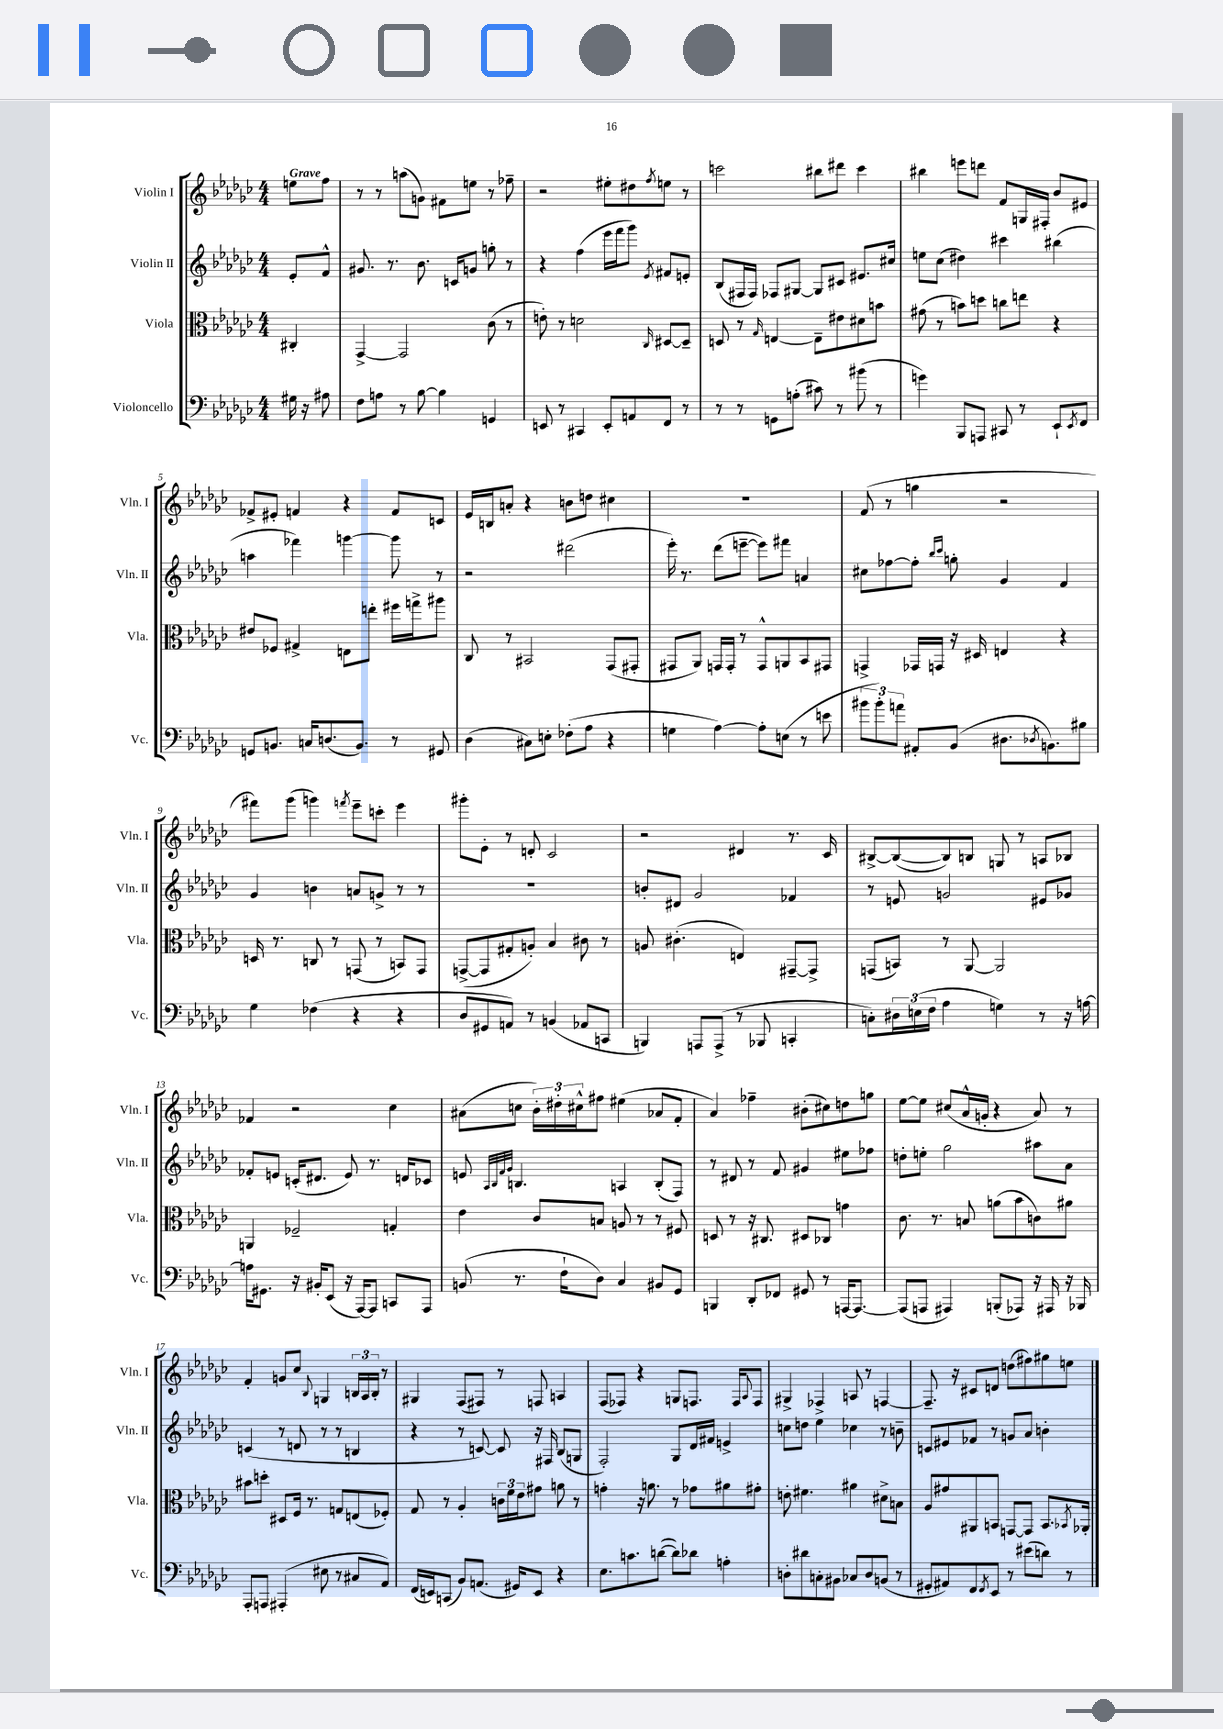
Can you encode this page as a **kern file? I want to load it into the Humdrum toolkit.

**kern	**kern	**kern	**kern
*staff4	*staff3	*staff2	*staff1
*clefF4	*clefC3	*clefG2	*clefG2
*k[b-e-a-d-g-c-]	*k[b-e-a-d-g-c-]	*k[b-e-a-d-g-c-]	*k[b-e-a-d-g-c-]
*M4/4	*M4/4	*M4/4	*M4/4
16G#	4C#'	8e-'	8ee
16r	.	.	.
8A#	.	8f^^	8ff
=	=	=	=
8F	[4GG-^	8.g#	8r
8A	.	.	8r
.	.	8.r	.
8r	2GG-]	.	(8aa
[8B-	.	8.b-	8g)
4B-]	.	.	8f#
.	.	16c	.
.	.	8g	8ee
4GG	(8c-	8gg'	8r
.	8r	8r	8ff-~
=	=	=	=
8EE	8e')	4r	2r
8r	8r	.	.
4CC#	2d	(4ff	.
8EE'	.	16eee-	8ee#'
.	.	16fff	.
8AA	.	8ggg-)	8dd#
.	16qqC-	8qe-	8qff
8FF	[8D#	8f#	8ee
8r	8D#~]	8e'	8r
=	=	=	=
8r	8D	(8B-	2ccc
8r	8r	16F#	.
.	.	16F#)	.
.	16qqG-	.	.
8GG	[4E	8F-	.
(8A'	.	[8G#	.
8c#)	8E~]	8G#]	8bb#
8r	8e#	8c#	8ddd#
(8b#	8d#	8.e#	4ccc
8r	8b	.	.
.	.	16cc#	.
=	=	=	=
4g)	(8g#	8ee	4bb#
.	8r	(8cc-	.
8BBB-	8b)	4dd#)	8eee
8AAA	8dd	.	8ddd
8CC#	8cc	4ccc#	8f
8r	8ee	.	16G
.	.	.	16F#'
8EE-`	4r	(4bb#	8b-
8qEE-	.	.	.
8FF	.	.	8e#
=	=	=	=
8GG	8e#	4aa	8f-^
8.BB	8F-	.	8e#'
.	4G#^	4fff-)	4f
16C	.	.	.
(8.D	.	.	.
.	8E	[4ggg	4r
8.BB)	.	.	.
.	8ee'	.	.
8r	16ff#	8ggg]	8f
.	16gg^	.	.
8GG#	8aa#	8r	8c
=	=	=	=
(4D-	8C-	2r	16e-
.	.	.	16B
.	8r	.	8a'
8C#)	2BB#	.	4r
8E'	.	.	.
(8F-'	.	(2ddd#	8b
8A-	.	.	8dd
4r	(8GG-	.	4cc#
.	8GG#'	.	.
=	=	=	=
4G	8GG#	16eee-')	1r
.	.	8.r	.
.	8AA-)	.	.
[4A-)	16GG	(8ddd-	.
.	16GG'	.	.
.	8r	[8eee~	.
8A-']	8GG^^	8eee])	.
(8E	8AA	8fff#	.
8r	8BB-	4a	.
8e	8GG#	.	.
=	=	=	=
12b#	4GG^	8cc#	(8f
12b#')	.	.	.
.	.	[8ff-	8r
12a	.	.	.
8AA#'	16GG-	8ff-']	4gg
.	16GG	.	.
.	.	16qqbb-	.
.	.	16qqccc-	.
(8BB-	16r	8gg'	.
.	16D#	.	.
8.D#	4E	4g-	2r
8qD-	.	.	.
8.BB)	.	.	.
.	4r	4f	.
8B#	.	.	.
=	=	=	=
4G-	16D	4g-	8fff#)
.	8.r	.	.
.	.	.	(8ggg-
(4F-	8C	4b	4ggg)
.	8r	.	.
.	.	.	8qfff
4r	(8GG	8a	8eee-~
.	8r	8g^	8ccc'
4r	8BB)	8r	4eee-
.	8GG	8r	.
=	=	=	=
8D-	([8GG^	1r	8ggg#'
8GG#	8GG]	.	8e-'
8AA)	8G#'	.	8r
8r	8A')	.	8d'
(4BB	4B-	.	2c-
8AA-	8c#	.	.
8CC	8r	.	.
=	=	=	=
4BBB)	8A	8b'	2r
.	(4.c#'	8d#	.
8AAA	.	2g-	.
(8AAA^	.	.	.
8r	4E)	.	4d#
8BBB-	.	.	.
4CC'	[8GG#~	4f-	8.r
.	8GG#^]	.	.
.	.	.	16c-
=	=	=	=
8C')	(8GG	8r	[8B#^
24D#	8BB)	8e	(8B#_
(24E	.	.	.
24F	.	.	.
4A-	8r	2g	8B#])
.	[8AA-	.	8B
4G)	2AA-]	.	8G
.	.	.	8r
8r	.	8e#	8A
16r	.	8g-	8B-
[16A	.	.	.
=	=	=	=
16A]	4AA	8f-'	4f-
8.GG#	.	.	.
.	.	8e	.
16r	2F-~	(16c'	2r
16BB#'	.	8.d#	.
(8EE-	.	.	.
16r	.	8e)	.
[16AAA-)	.	.	.
8AAA-]	.	8.r	.
8CC	4G'	.	4cc-
.	.	16d	.
8AAA-	.	8c-	.
=	=	=	=
(8BB	4e-	8e	(8a#
.	.	32qqA-	.
.	.	32qqB-	.
.	.	32qqf	.
.	.	32qqg-	.
8.r	.	4.B	8cc
.	8c-	.	24b-')
.	.	.	24dd#'
16F`	.	.	.
.	.	.	24cc#^^
8D-)	8B	.	8ff#
4C-	8A	4A	(4ee#
.	8r	.	.
8BB#	8r	(8B'	8a-
8GG-	8F#	8F)	8f'
=	=	=	=
4BBB	8D	8r	4a-)
.	8r	8d#	.
8DD-'	16r	8r	4ff-~
.	8.C#	.	.
8FF-	.	8f	.
8GG#	8D#	4g#	(8b#'
8r	8C-	.	8cc#)
[16AAA	4g	8ee#	8dd
8.AAA_	.	.	.
.	.	8ff-	8gg
=	=	=	=
(8AAA]	8.c-	8dd'	[8ee-
8AAA	.	8ee'	8ee-]
.	8.r	.	.
4AAA#)	.	2gg-	(8cc#
.	8B	.	16a-^^
.	.	.	16g'
(8BBB'	(8a	.	4r
8AAA-)	8b-	.	.
16r	8c)	8aa#	8a-)
16AAA#	.	.	.
16r	8a#	8a-	8r
16BBB-	.	.	.
=	=	=	=
8AAA-'	8b#	(4c	4f'
8AAA	8dd'	.	.
(4AAA#'	8D#	8r	8g
.	16F	8d	8cc-
.	8.r	.	.
.	.	.	8qqB-
8E#	.	8r	4G
8r	8G	8r	.
8C#	(8E	4B	24B
.	.	.	24A-
.	.	.	24B'
8AA-)	8F-')	.	8r
=	=	=	=
(16FF	8G-	4r	4G#
16EE)	.	.	.
(8CC	8r	.	.
8BB-)	4A-'	8r	(8F
(8.AA	.	[8c)	8F#)
.	24c	8c]	8r
.	24f	.	.
16GG#)	.	.	.
.	24e-	.	.
8EE	8g#	16r	8F
.	.	16F#	.
4r	8a	(8B-	4A
.	8r	8G	.
=	=	=	=
8.E-	4g'	2F')	(8F
.	.	.	8F-)
8.c	.	.	.
.	16r	.	4r
.	8.a	.	.
([8d	.	.	.
8d])	8r	8G-	8G
8d-	8g-	16d-	8.F
.	.	16f#	.
4A'	8a#	4e^	.
.	.	.	16F
.	.	.	8qqA-
.	8g#'	.	8F
=	=	=	=
8D'	8e'	8cc	4G#^
8d#	4.f#	8dd	.
8C'	.	4ee-	4F-^
8BB#	.	.	.
8C-	4a#	4cc-	8A
8D	.	.	8r
(8BB	8d#^	8r	[4F
8r	8B	8b~	.
=	=	=	=
8GG#'	8A-	8c	8.F~]
8AA#)	8g#	8e#	.
.	.	.	16r
8FF	8AA#	8f-	8c#
8qFF	.	.	.
8EE-	8BB	8r	8d
8r	[8GG	8g	(8dd
(8e#	8GG]	8a-	8ff#)
8d)	8.BB	4b'	8gg#
8r	.	.	8ee
.	8qBB-	.	.
.	16AA-'	.	.
==	==	==	==
*-	*-	*-	*-
